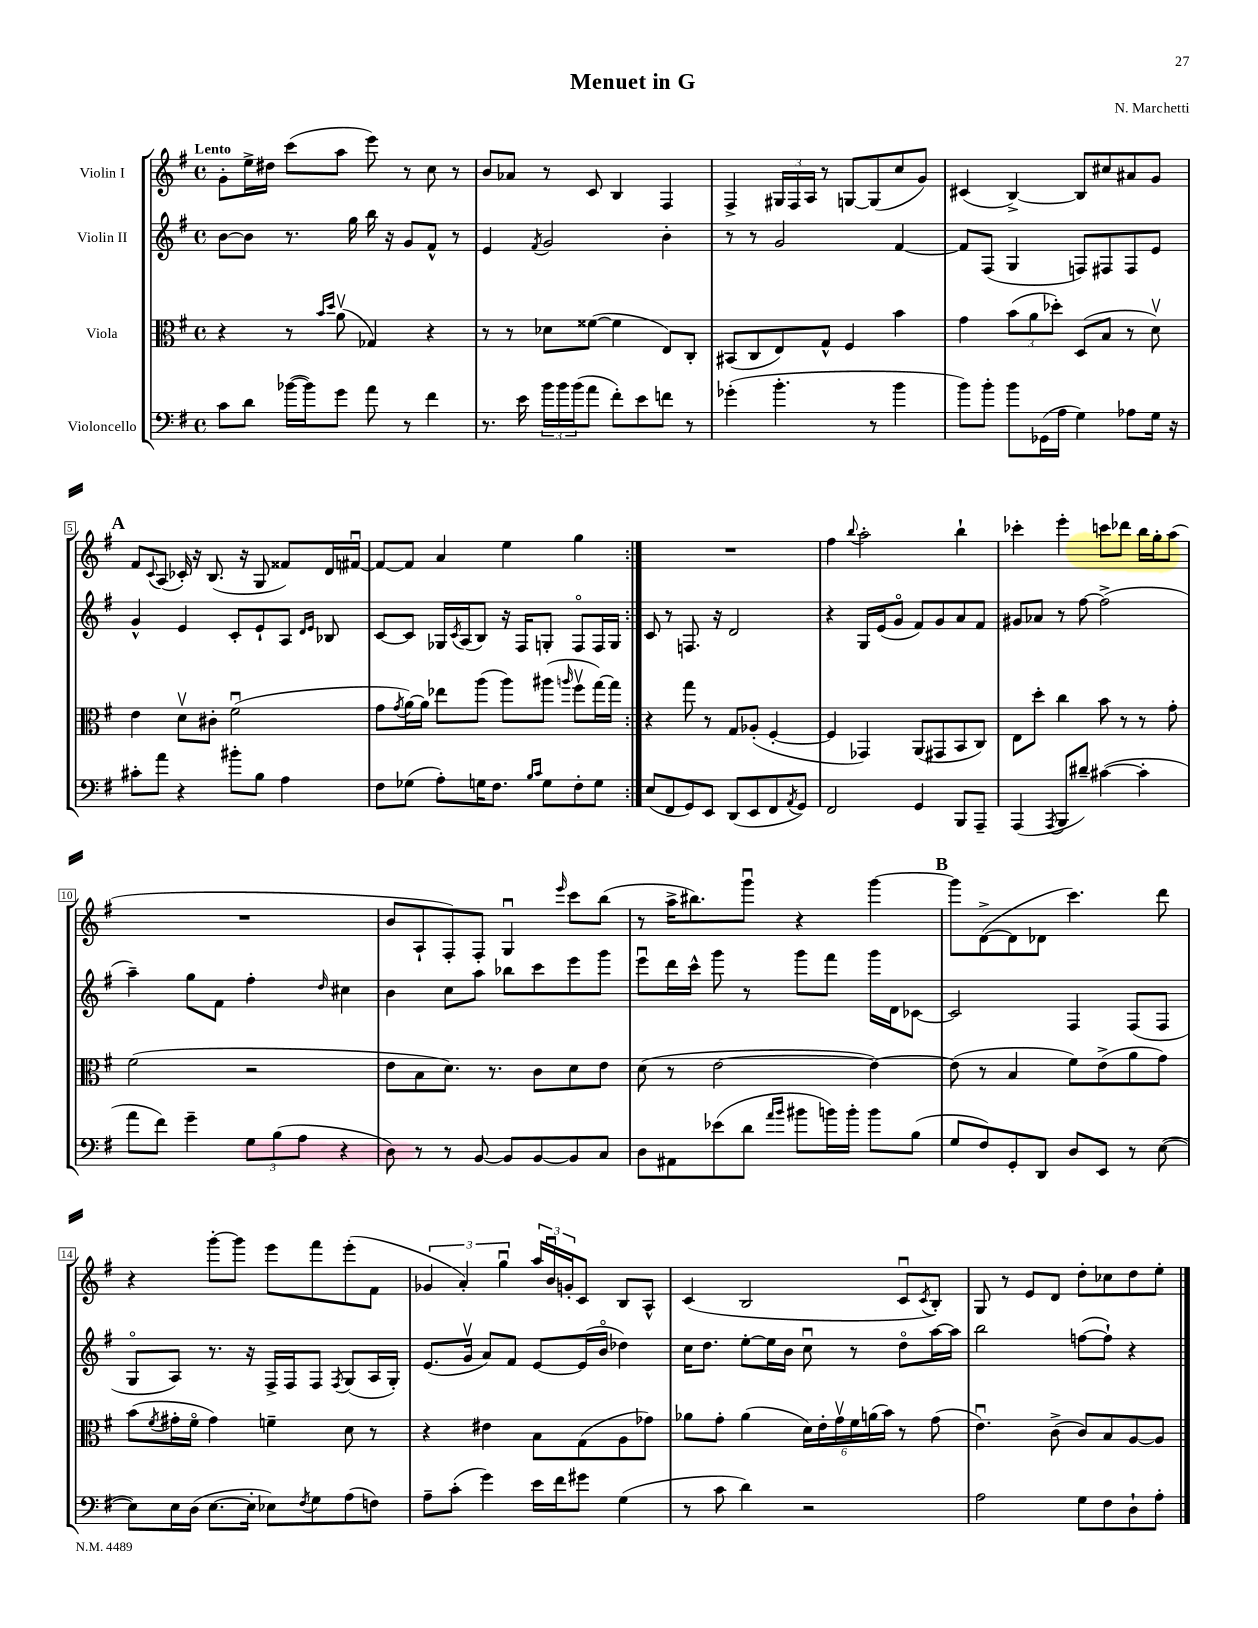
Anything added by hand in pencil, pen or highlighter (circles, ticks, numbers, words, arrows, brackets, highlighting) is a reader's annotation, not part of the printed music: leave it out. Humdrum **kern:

**kern	**kern	**kern	**kern
*staff4	*staff3	*staff2	*staff1
*clefF4	*clefC3	*clefG2	*clefG2
*k[f#]	*k[f#]	*k[f#]	*k[f#]
*M4/4	*M4/4	*M4/4	*M4/4
*met(c)	*met(c)	*met(c)	*met(c)
8c	4r	[8b	8g'
8d	.	8b]	16ee^
.	.	.	16dd#
([16b-	8r	8.r	(8ccc
16b-])	.	.	.
.	16qqb	.	.
.	16qqdd	.	.
8g	(8av	.	8aa
.	.	16gg	.
8a	4G-)	16bb	8eee)
.	.	16r	.
8r	.	8g	8r
4f#	4r	8f#^^	8cc
.	.	8r	8r
=	=	=	=
8.r	8r	4e	8b
.	8r	.	8a-
16e	.	.	.
.	.	8qf#	.
24b	8d-	2g	8r
24b	.	.	.
(24b	.	.	.
8a	([8f##	.	8c
8f#')	4f##]	.	4B
8e	.	.	.
8f	8E)	4b'	4F#
8r	8C'	.	.
=	=	=	=
(4g-'	(8BB#	8r	4F#^
.	8C	8r	.
4.b'	8E)	2g	24G#
.	.	.	24F#
.	.	.	24A
.	8G^^	.	8r
.	4F#	.	[8G
8r	.	.	(8G]
4b	4b	[4f#	8cc
.	.	.	8g)
=	=	=	=
8b)	4g	8f#]	(4c#
8b'	.	(8F#	.
8b	(12b	4G	[4B^)
.	12a	.	.
(16GG-	.	.	.
.	12dd-')	.	.
16A	.	.	.
4G)	(8D	8F)	8B]
.	8B	8F#	8cc#
8A-	8r	8F#	8a#
16G	8dv)	8e	8g
16r	.	.	.
=	=	=	=
8c#'	4e	4g^^	8f#
.	.	.	8qqc
8a	.	.	(8A
4r	8dv	4e	16c-')
.	.	.	16r
.	8c#'	.	(8.B
8b#'	(2f#u	8c'	.
.	.	.	16r
8B	.	8e`	8G
4A	.	8A	8f##)
.	.	16qqd	.
.	.	16qqe	.
.	.	8B-	16d
.	.	.	[16f#u
=	=	=	=
8F#	8g	[8c	8f#_
.	8qg	.	.
(8G-	[16a)	8c]	8f#]
.	16a]	.	.
8A')	8ee-	16G-	4a
.	.	8qc	.
.	.	(16A	.
16G	(8aa	8B)	.
8.F#	.	.	.
.	8aa)	16r	4ee
.	.	16F#	.
16qqB	.	.	.
16qqc	.	.	.
8G	(8aa#	8G'	.
.	16qqaa	.	.
8F#'	8ff#v	8F#o	4gg
8G	[16gg)	16F#	.
.	16gg]	16G	.
=:|!	=:|!	=:|!	=:|!
(8E	4r	8c	1r
8FF#	.	8r	.
8GG)	8gg	8.F	.
8EE	8r	.	.
.	.	16r	.
(8DD	8G	2d	.
8EE	(8A-'	.	.
8FF#	[4F#'	.	.
8qAA	.	.	.
8GG)	.	.	.
=	=	=	=
2FF#	4F#]	4r	4ff#
.	.	.	8qqbb
.	4GG-)	16G	2aa'
.	.	(16e	.
.	.	8go	.
4GG	(8AA	8f#)	.
.	8GG#	8g	.
8BBB	8BB	8a	4bb`
8AAA~	8C)	8f#	.
=	=	=	=
(4AAA	8E	8g#	4ccc-'
.	8dd'	8a-	.
8qAAA	.	.	.
8BBB	4cc	8r	4eee'
8d#~)	.	[8ff#	.
([4c#	8b	(2ff#^]	8ccc
.	8r	.	8ddd-
4c#']	8r	.	16bb
.	.	.	16gg'
.	8g'	.	(8aa
=	=	=	=
8a	(2f#	4aa~)	1r
8f#)	.	.	.
4g~	.	8gg	.
.	.	8f#	.
12G	2r	4ff#'	.
(12B	.	.	.
12A	.	.	.
.	.	16qqdd	.
4r	.	4cc#	.
=	=	=	=
8D)	8e	4b	8b
8r	8B	.	8A`
8r	8.d)	8cc	8F#')
[8BB	.	8aa	8F#'
.	8.r	.	.
8BB]	.	8bb-	4Gu
[8BB	8c	8ccc	.
.	.	.	16qqeee
8BB]	8d	8eee	8ccc
8C	8e	8ggg	(8bb
=	=	=	=
8D	(8d	8eeeu	8r
8AA#	8r	16ddd	16aa^
.	.	16ccc^^	8.bb#)
(8e-	[2e	8ggg	.
8d	.	8r	8gggu
16qqa	.	.	.
16qqb	.	.	.
8b#	.	8ggg	4r
16b)	.	8fff#	.
16b'	.	.	.
8b	4e_)	16ggg	[4ggg
.	.	16d	.
(8B	.	[8c-	.
=	=	=	=
8G	(8e]	2c-]	8ggg]
8F#)	8r	.	([8d^
8GG'	4B	.	8d]
8DD	.	.	8d-
8D	8f#)	4F#	4.ccc)
8EE	(8e^	.	.
8r	8a	(8F#	.
([8E	8g)	8F#	8ddd
=	=	=	=
8E])	(8b	8Go	4r
.	8qf#	.	.
16E	16g#'	8A)	.
(16D	16f#o	.	.
[8.E	4g#)	8.r	[8ggg'
.	.	.	8ggg]
16E']	.	16r	.
8E-)	4f~	16F#^	8eee
.	.	16F#	.
8qF#	.	.	.
8G	.	8F#	8fff#
.	.	8qF#	.
(8A	8d	(8G	(8eee'
8F)	8r	16A	8f#
.	.	16G')	.
=	=	=	=
8A~	4r	(8.e	6g-
(8c'	.	.	.
.	.	.	6a')
.	.	16gv	.
4g)	4e#	8a)	.
.	.	.	6ggu
.	.	8f#	.
16e	8B	[8e	24aa
.	.	.	24bu
16f#	.	.	.
.	.	.	24g'
8g#	(8G	(16e]	8c
.	.	16bo	.
(4G	8A	4dd-)	8B
.	8g-)	.	8A^^
=	=	=	=
8r	8a-	16cc	(4c
.	.	8.dd	.
8c	8g'	.	.
4d)	(4a-	[8ee'	2B
.	.	16ee]	.
.	.	16b	.
2r	24d)	8ccu	.
.	24e'	.	.
.	24gv	.	.
.	24f#	8r	.
.	(24a	.	.
.	24b)	.	.
.	8r	8ddo	8cu
.	.	.	8qc
.	(8g	[16aa	8B')
.	.	16aa]	.
=	=	=	=
2A	4.eu)	2bb	8G
.	.	.	8r
.	.	.	8e
.	(8c^	.	8d
8G	8c)	([8ff	8dd'
8F#	8B	8ff`])	8cc-
8D`	[8A	4r	8dd
8A'	8A]	.	8ee'
==	==	==	==
*-	*-	*-	*-
